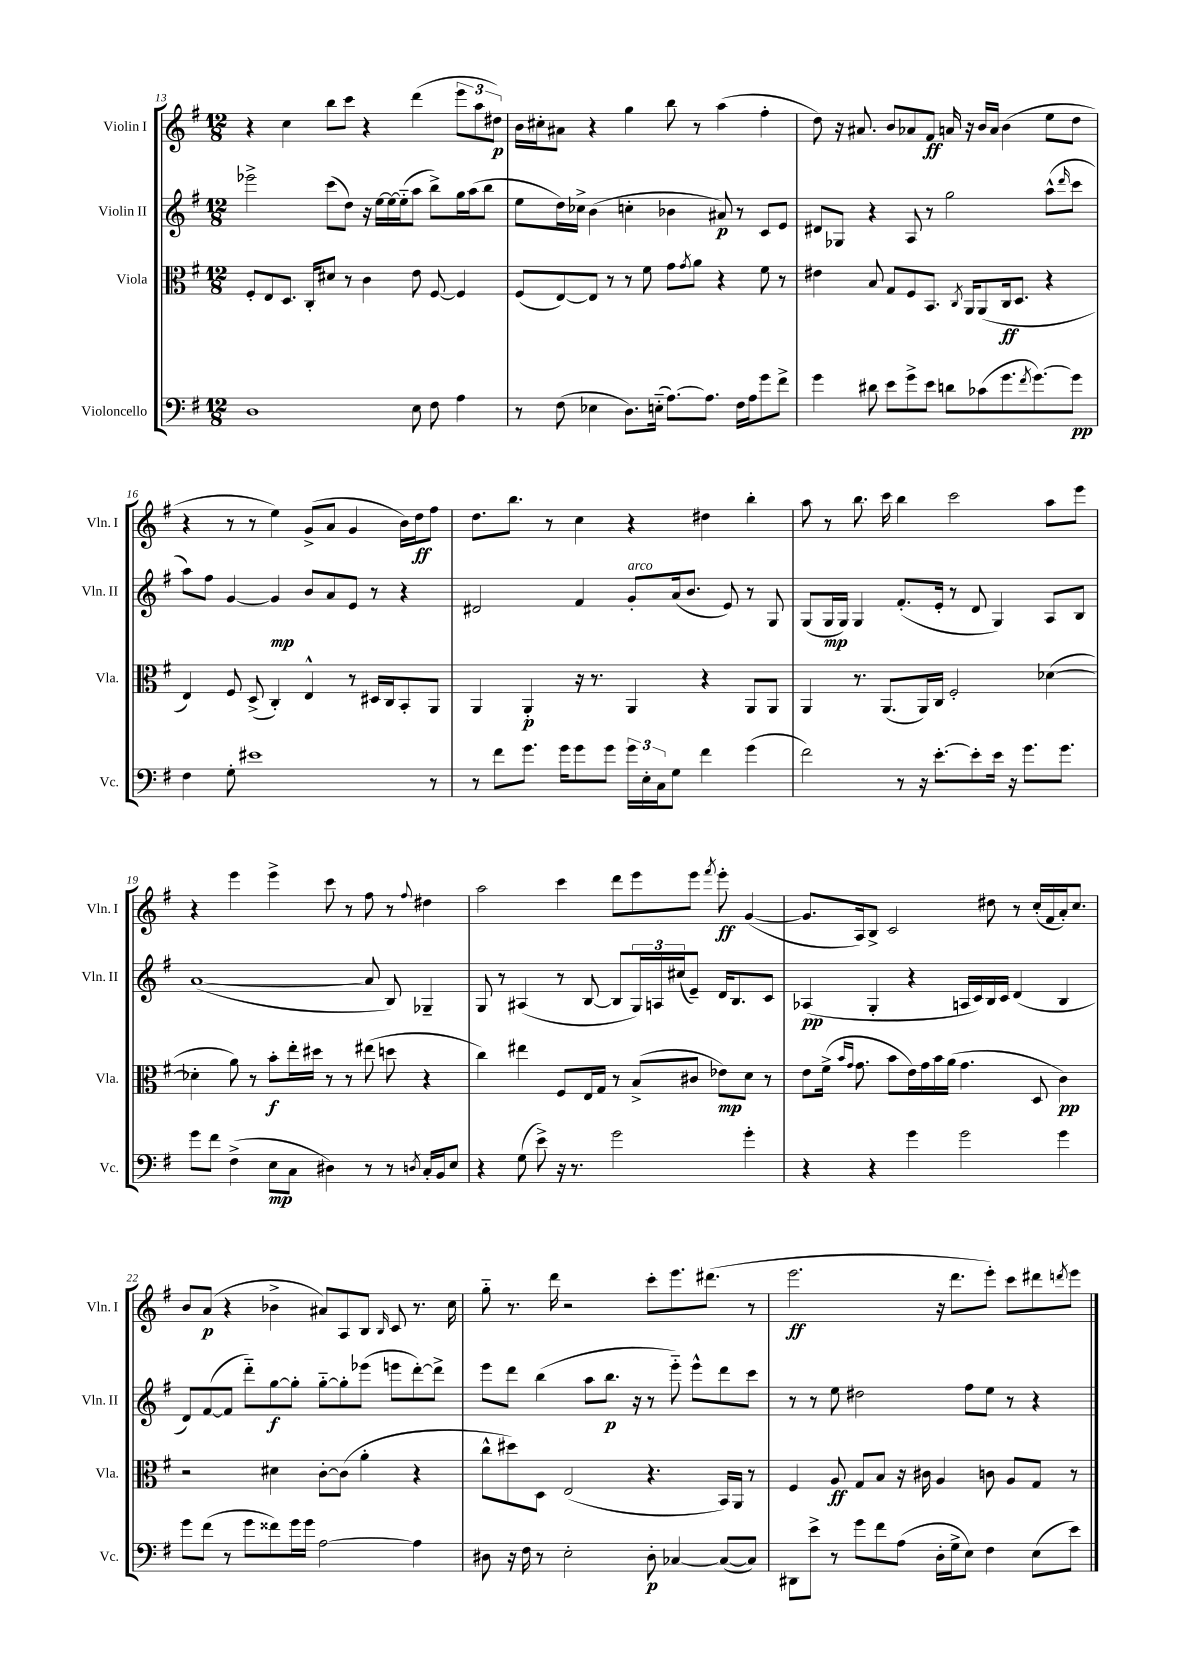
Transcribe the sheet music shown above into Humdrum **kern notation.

**kern	**kern	**kern	**kern
*staff4	*staff3	*staff2	*staff1
*clefF4	*clefC3	*clefG2	*clefG2
*k[f#]	*k[f#]	*k[f#]	*k[f#]
*M12/8	*M12/8	*M12/8	*M12/8
1D	8F#'	2eee-^	4r
.	8E	.	.
.	8.D	.	4cc
.	16C'	.	.
.	8d#	(8ccc	8bb
.	8r	8dd)	8ccc
.	4c	16r	4r
.	.	[16ee	.
.	.	16ee_	.
.	.	(16ee'~]	.
8E	8e	8aa	(4ddd
8F#	[8F#	8bb^)	.
4A	4F#]	16gg	12eee
.	.	(16aa	.
.	.	.	12aa
.	.	8bb	.
.	.	.	12dd#)
=	=	=	=
8r	(8F#	8ee	16b
.	.	.	16cc#'
(8F#	[8E)	16dd)	8a#
.	.	16cc-^	.
4E-	8E]	(4b	4r
.	8r	.	.
8.D)	8r	4cc'	4gg
.	8f#	.	.
(16E'~	.	.	.
[8.A)	8g	4b-	8bb
.	8qg	.	.
.	8a	.	8r
8.A]	.	.	.
.	4r	8a#)	(4aa
16F#	.	8r	.
16A	.	.	.
8g	8f#	8c	4ff#'
8f#^	8r	8e	.
=	=	=	=
4g	4e#	8d#	8dd)
.	.	8G-	16r
.	.	.	8.a#
8d#	8B	4r	.
8e	8G	.	8b
8g^	8F#	8A	8a-
8e	8.BB	8r	8f#
8d	.	2gg	16a
.	8qC	.	.
.	16AA	.	16r
(8c-	(8AA	.	16b
.	.	.	16a
8.g	16C	.	(4b
.	8.D	.	.
8qf#	.	.	.
[8.g)	.	.	.
.	4r	(8aa^^	8ee
.	.	16qqddd	.
8g]	.	8ccc	8dd
=	=	=	=
4F#	4E)	8aa)	4r
.	.	8ff#	.
8G'	8F#	[4g	8r
1e#	(8D^	.	8r
.	4C')	4g]	4ee)
.	4E^^	8b	(8g^
.	.	8a	8a
.	8r	8e	4g
.	16D#	8r	.
.	16C	.	.
.	8BB'	4r	16b)
.	.	.	16dd
8r	8AA	.	8ff#
=	=	=	=
8r	4AA	2d#	8.dd
8f#	.	.	.
.	.	.	8.bb
8.g	4AA'	.	.
.	.	.	8r
16g	.	.	.
8g	16r	4f#	4cc
.	8.r	.	.
8g	.	.	.
24g	4AA	8g'	4r
24E'	.	.	.
24C	.	.	.
8G	.	(16a	.
.	.	8.b	.
4f#	4r	.	4dd#
.	.	8e)	.
(4g	8AA	8r	4bb'
.	8AA	8G	.
=	=	=	=
2f#)	4AA	(8G	8aa
.	.	16G	8r
.	.	16G)	.
.	8.r	4G	8.bb
.	(8.AA	.	16ccc
8r	.	(8.f#'	4bb
16r	16AA)	.	.
[8.e'	16C	16e'	.
.	2F#'	8r	2ccc
8e']	.	8d	.
16e	.	4G)	.
16r	.	.	.
8.g	.	.	.
.	([4d-	8A	8aa
8.g	.	.	.
.	.	8B	8eee
=	=	=	=
8g	4d-']	([1a	4r
8f#	.	.	.
(4F#^	8a)	.	4eee
.	8r	.	.
8E	8b'	.	4eee^
8C	16ee'	.	.
.	16dd#	.	.
4D#)	8r	.	8ccc
.	8r	.	8r
8r	(8ee#	8a]	8ff#
8r	8dd	8B)	8r
8qD	.	.	8qqff#
16C'	4r	4G-~	4dd#
16BB	.	.	.
8E	.	.	.
=	=	=	=
4r	4cc)	8G	2aa
.	.	8r	.
(8G	4ee#	(4A#	.
8e^)	.	.	.
16r	8F#	8r	4ccc
8.r	.	.	.
.	16E	[8B	.
.	16G	.	.
2g	8r	8B]	8ddd
.	(8B^	24G)	8eee
.	.	24A	.
.	.	(24cc#	.
.	8c#	8e~)	8eee
.	.	.	8qfff#
.	8e-)	16d	8eee'
.	.	8.B	.
4g'	8d	.	([4g
.	8r	8c	.
=	=	=	=
4r	8e	(4A-	8.g]
.	(16f#^	.	.
.	16qqb	.	.
.	16qqg	.	.
.	8.g	.	16A)
4r	.	4G'	8B^
.	8b	.	2c
4g	16e)	4r	.
.	16g	.	.
.	16b	.	.
.	(16a	.	.
2g	4.g	16A	.
.	.	16c)	.
.	.	16B	8dd#
.	.	16c	.
.	.	(4d	8r
.	8D	.	(16cc'
.	.	.	16f#
4g	4c)	4B	16a')
.	.	.	8.cc
=	=	=	=
8g	2r	8d)	8b
(8f#	.	([8f#	(8a
8r	.	8f#]	4r
8g	.	8ddd'~)	.
8f##)	4d#	[8gg	4b-^
16g	.	8gg']	.
16g	.	.	.
[2A	[8c'	[8gg'~	8a#)
.	(8c]	8gg']	8A
.	4a'	(8eee-	8B
.	.	.	16qqB
.	.	8eee	8c
4A]	4r	[8ddd')	8.r
.	.	8ddd^]	.
.	.	.	16cc
=	=	=	=
8D#	8cc^^	8eee	8gg'~
16r	8dd#)	8ddd	8.r
16F#	.	.	.
8r	8D	(4bb	.
.	.	.	16ddd
2E'	(2E	.	2r
.	.	8aa	.
.	.	8.bb	.
.	.	16r	.
8D#'	4.r	8r	8ccc'
[4C-	.	8eee'~)	8.eee
.	.	8eee^^	.
.	.	.	(8.ddd#
(8C-_	16BB)	8ddd	.
.	16AA	.	.
8C-])	8r	8ccc	8r
=	=	=	=
8DD#	4F#	8r	2.eee
8e^	.	8r	.
8r	8A	8ee	.
8g	8G	2dd#	.
8f#	8B	.	.
(8A	16r	.	.
.	16c#	.	.
16D'	4A	.	16r
16G^	.	.	8.ddd
8E)	.	8ff#	.
4F#	8c	8ee	8eee')
.	8A	8r	8ccc
(8E	8G	4r	8ddd#
.	.	.	8qddd
8e)	8r	.	8eee
==	==	==	==
*-	*-	*-	*-
